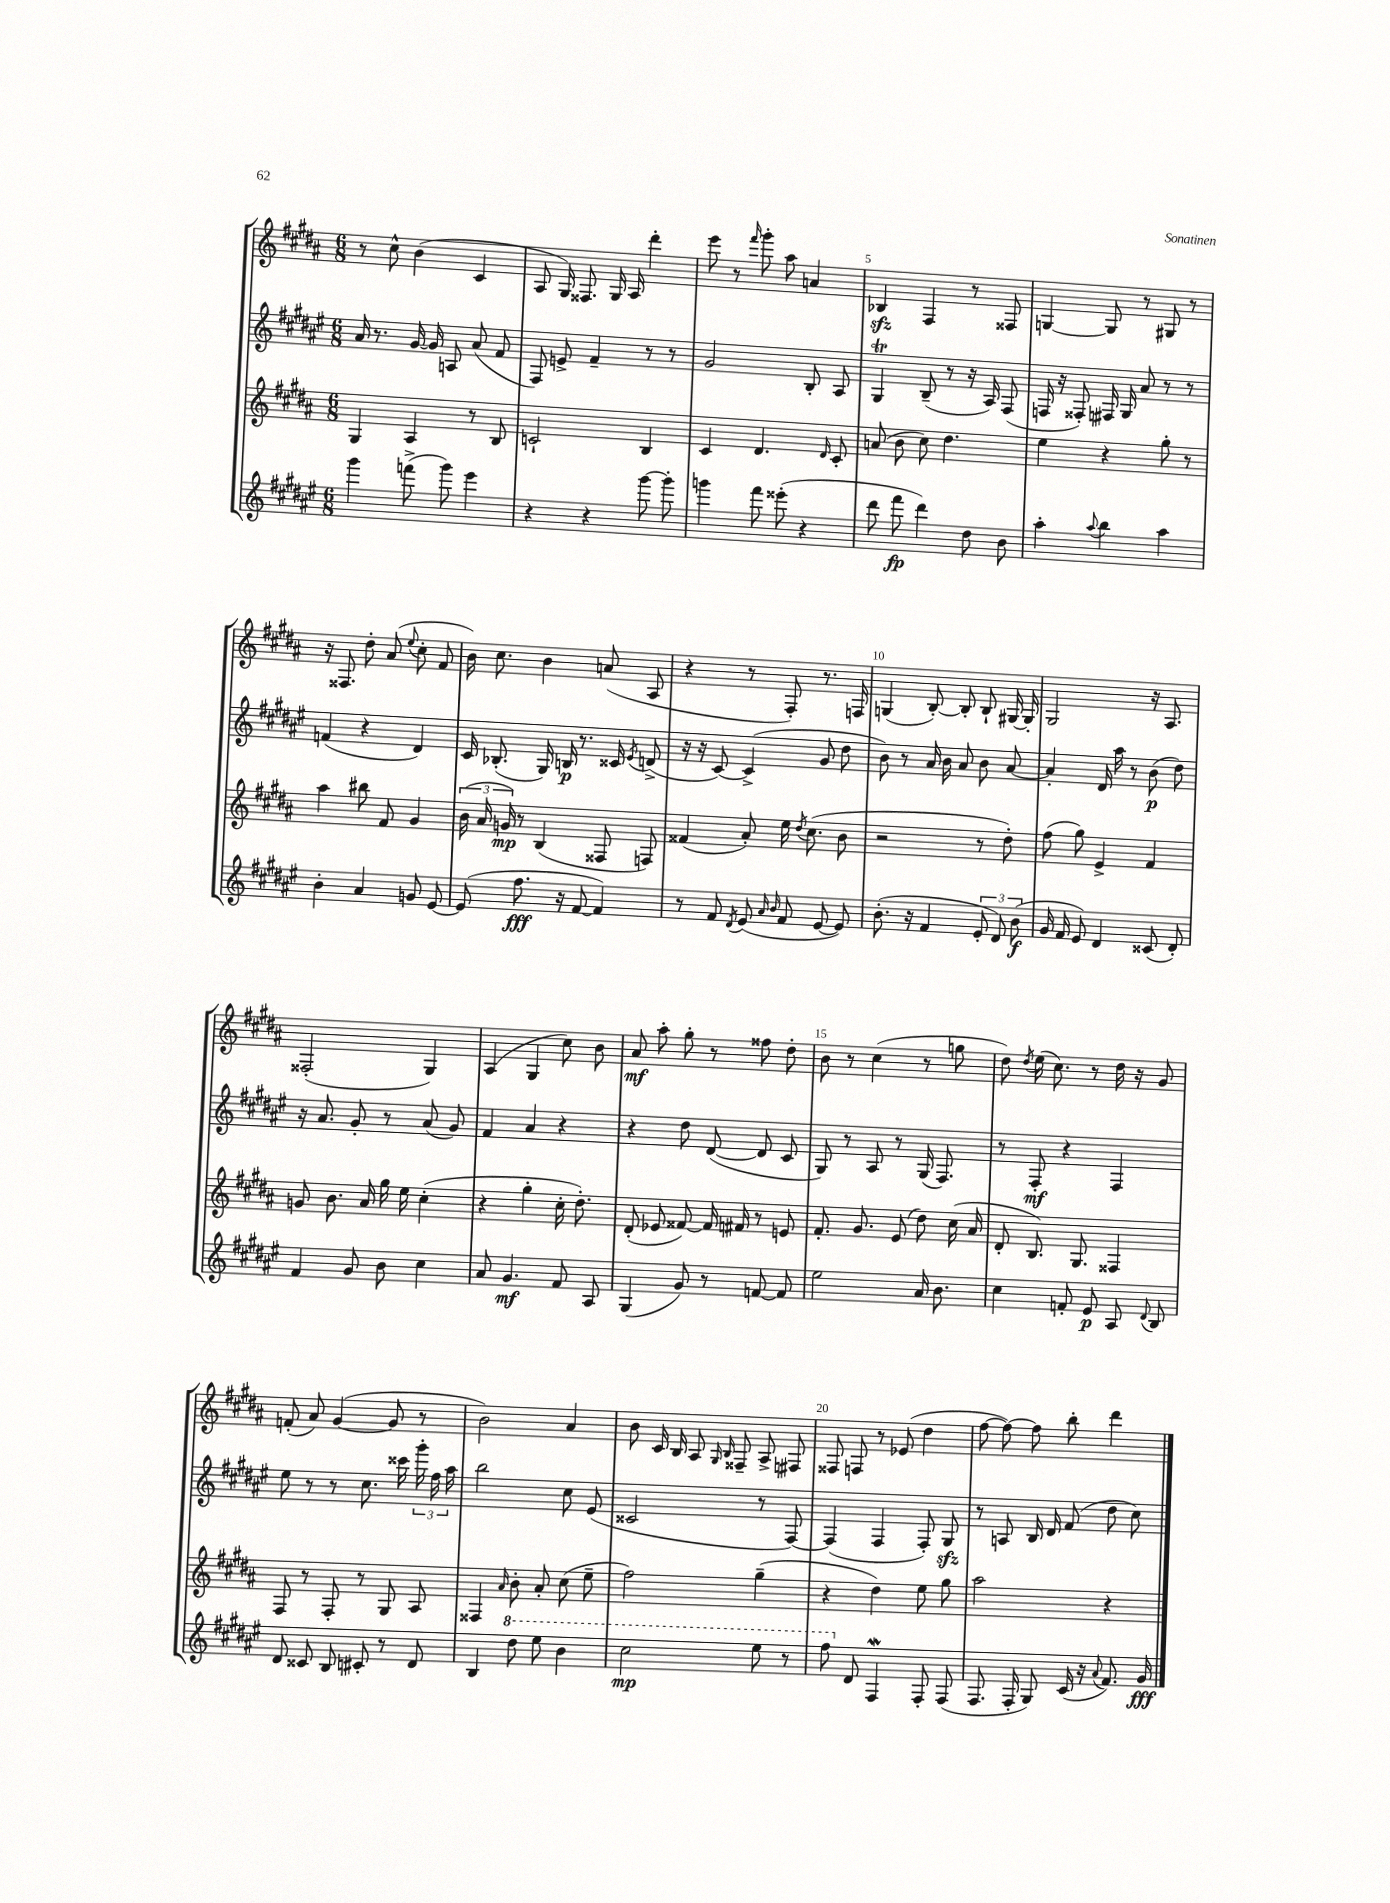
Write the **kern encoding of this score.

**kern	**dynam	**kern	**dynam	**kern	**dynam	**kern	**dynam
*part4	*part4	*part3	*part3	*part2	*part2	*part1	*part1
*staff4	*staff4	*staff3	*staff3	*staff2	*staff2	*staff1	*staff1
*clefG2	*	*clefG2	*	*clefG2	*	*clefG2	*
*k[f#c#g#d#a#e#]	*	*k[f#c#g#d#a#]	*	*k[f#c#g#d#a#e#]	*	*k[f#c#g#d#a#]	*
*M6/8	*	*M6/8	*	*M6/8	*	*M6/8	*
=2	=2	=2	=2	=2	=2	=2	=2
4ggg#\	.	4G#/	.	16a#/	.	8r	.
.	.	.	.	8.r	.	.	.
.	.	.	.	.	.	8cc#^^\	.
(8fffn^\	.	4A#/	.	[16g#/	.	(4b\	.
.	.	.	.	16g#/]	.	.	.
8ggg#\)	.	.	.	8An/	.	.	.
4eee#\	.	8r	.	(8a#/	.	4c#/	.
.	.	8B/	.	8f#/	.	.	.
=3	=3	=3	=3	=3	=3	=3	=3
4r	.	2cn`/	.	8F#/)	.	8A#/	.
.	.	.	.	8en^/	.	16G#/)	.
.	.	.	.	.	.	8.F##X/	.
4r	.	.	.	4f#~/	.	.	.
.	.	.	.	.	.	16G#/	.
.	.	.	.	.	.	16A#/	.
[8ggg#\	.	4B/	.	8r	.	4ddd#'\	.
8ggg#'\]	.	.	.	8r	.	.	.
=4	=4	=4	=4	=4	=4	=4	=4
4gggn\	.	4c#/	.	2g#/	.	8eee\	.
.	.	.	.	.	.	8r	.
.	.	.	.	.	.	16qqfff#/	.
8fff#\	.	4.d#/	.	.	.	8ggg#'\	.
(8eee##X'\	.	.	.	.	.	8aa#\	.
4r	.	.	.	8B'/	.	4an/	.
.	.	16qqd#/	.	.	.	.	.
.	.	8c#'/	.	8A#/	.	.	.
=5	=5	=5	=5	=5	=5	=5	=5
8ddd#\	.	(8an/	.	4G#T/	.	4B-Xzz/	.
8fff#\	fp	8b\	.	.	.	.	.
4ddd#\)	.	8cc#\)	.	(8B~/	.	4F#/	.
.	.	4.dd#\	.	8r	.	.	.
8dd#\	.	.	.	16r	.	8r	.
.	.	.	.	16A#/)	.	.	.
8b\	.	.	.	(8F#/	.	8F##X/	.
=6	=6	=6	=6	=6	=6	=6	=6
4aa#'\	.	4ee\	.	16Fn/	.	[4Gn/	.
.	.	.	.	16r	.	.	.
.	.	.	.	8F##X'/)	.	.	.
8qqaa#/	.	.	.	.	.	.	.
4bb\	.	4r	.	16F#X/	.	8G/]	.
.	.	.	.	16G#/	.	.	.
.	.	.	.	8a#/	.	8r	.
4aa#\	.	8gg#'\	.	8r	.	8G#X/	.
.	.	8r	.	8r	.	8r	.
!!LO:LB:g=z
=7	=7	=7	=7	=7	=7	=7	=7
4b'\	.	4aa#\	.	(4fn/	.	16r	.
.	.	.	.	.	.	8.F##X/	.
4a#/	.	8bb#X\	.	4r	.	8dd#'\	.
.	.	8f#/	.	.	.	(8a#/	.
.	.	.	.	.	.	8qqee/	.
8gn/	.	4g#/	.	4d#/)	.	8cc#'\	.
[8e#/	.	.	.	.	.	8f#/	.
=8	=8	=8	=8	=8	=8	=8	=8
(8e#/]	.	(24b\	.	16c#/	.	16b\)	.
.	.	24a#/	.	.	.	.	.
.	.	.	.	(8.B-X'/	.	8.cc#\	.
.	.	24gn/)	mp	.	.	.	.
8.ff#\	fff	8r	.	.	.	.	.
.	.	(4B/	.	16G#/)	.	4b\	.
16r	.	.	.	16Bn/	p	.	.
[8f#/	.	.	.	8.r	.	.	.
4f#/])	.	8F##X/	.	.	.	(8an/	.
.	.	.	.	16c##X/	.	.	.
.	.	.	.	8qe#/	.	.	.
.	.	8Fn/)	.	(8dn^/	.	8A#/	.
=9	=9	=9	=9	=9	=9	=9	=9
8r	.	(4f##X/	.	16r	.	4r	.
.	.	.	.	16r	.	.	.
8f#/	.	.	.	[8c#/)	.	.	.
8qd#/	.	.	.	.	.	.	.
(8e#/	.	8a#'/)	.	(4c#^/]	.	8r	.
16qqa#/	.	.	.	.	.	.	.
16qqb/	.	.	.	.	.	.	.
8f#/	.	16ee\	.	.	.	8F#'/)	.
.	.	8qdd#/	.	.	.	.	.
.	.	(8.cc#\	.	.	.	.	.
[8e#/	.	.	.	8g#/	.	8.r	.
8e#/])	.	8b\	.	8dd#\	.	.	.
.	.	.	.	.	.	16Fn/	.
=10	=10	=10	=10	=10	=10	=10	=10
(8.b'\	.	2r	.	8b\)	.	(4Gn/	.
.	.	.	.	8r	.	.	.
16r	.	.	.	.	.	.	.
4f#/	.	.	.	16a#/	.	[8B'/)	.
.	.	.	.	16b\	.	.	.
.	.	.	.	8a#/	.	8B'/]	.
12e#'/	.	8r	.	8b\	.	8B`/	.
12d#/)	.	.	.	.	.	.	.
.	.	8dd#'\)	.	[8a#/	.	[16G#X/	.
(12b\	f	.	.	.	.	.	.
.	.	.	.	.	.	16G#'/]	.
=11	=11	=11	=11	=11	=11	=11	=11
16g#/	.	(8ff#\	.	4a#'/]	.	2G#/	.
16f#/	.	.	.	.	.	.	.
8e#/)	.	8gg#\)	.	.	.	.	.
4d#/	.	4e^/	.	16d#/	.	.	.
.	.	.	.	16aa#\	.	.	.
.	.	.	.	8r	.	.	.
(8c##X/	.	4f#/	.	(8b\	p	16r	.
.	.	.	.	.	.	8.A#/	.
8d#'/)	.	.	.	8dd#\)	.	.	.
!!LO:LB:g=z
=12	=12	=12	=12	=12	=12	=12	=12
4f#/	.	8gn/	.	16r	.	(2F##X'/	.
.	.	.	.	8.a#/	.	.	.
.	.	8.b\	.	.	.	.	.
8g#/	.	.	.	8g#'/	.	.	.
.	.	16a#/	.	.	.	.	.
8b\	.	16gg#\	.	8r	.	.	.
.	.	16ee\	.	.	.	.	.
4cc#\	.	(4cc#'\	.	(8a#/	.	4G#/)	.
.	.	.	.	8g#/)	.	.	.
=13	=13	=13	=13	=13	=13	=13	=13
8a#/	.	4r	.	4f#/	.	(4A#/	.
4.g#/	mf	.	.	.	.	.	.
.	.	4gg#'\	.	4a#/	.	4G#/	.
8f#/	.	16cc#'\	.	4r	.	8cc#\)	.
.	.	8.dd#'\)	.	.	.	.	.
8A#/	.	.	.	.	.	8b\	.
=14	=14	=14	=14	=14	=14	=14	=14
(4G#/	.	(8d#'/	.	4r	.	8a#/	mf
.	.	8e-X/	.	.	.	8aa#'\	.
8g#/)	.	[8f##X/)	.	8dd#\	.	8gg#'\	.
8r	.	16f##/]	.	([8d#/	.	8r	.
.	.	16f#X/	.	.	.	.	.
[8fn/	.	8r	.	8d#/]	.	8ff##X\	.
8f/]	.	8en/	.	8c#/	.	8dd#'\	.
=15	=15	=15	=15	=15	=15	=15	=15
2ee#\	.	8.f#'/	.	8G#/)	.	8b\	.
.	.	.	.	8r	.	8r	.
.	.	8.g#/	.	.	.	.	.
.	.	.	.	8A#/	.	(4cc#\	.
.	.	(8e/	.	8r	.	.	.
16a#/	.	8dd#\)	.	(16G#/	.	8r	.
8.b\	.	.	.	8.F#/)	.	.	.
.	.	(16cc#\	.	.	.	8ggn\	.
.	.	16a#/	.	.	.	.	.
=16	=16	=16	=16	=16	=16	=16	=16
4cc#\	.	8d#'/	.	8r	.	8dd#\)	.
.	.	.	.	.	.	8qdd#/	.
.	.	8.B/)	.	8F#'/	mf	(16ee\	.
.	.	.	.	.	.	8.cc#\)	.
8fn'/	.	.	.	4r	.	.	.
.	.	8.G#/	.	.	.	.	.
8e#/	p	.	.	.	.	8r	.
8A#/	.	4F##X/	.	4F#/	.	16dd#\	.
.	.	.	.	.	.	16r	.
8qqd#/	.	.	.	.	.	.	.
8B/	.	.	.	.	.	8g#/	.
!!LO:LB:g=z
=17	=17	=17	=17	=17	=17	=17	=17
8d#/	.	8F#/	.	8ee#\	.	(8fn'/	.
8c##X/	.	8r	.	8r	.	8a#/)	.
8B/	.	8F#'/	.	8r	.	([4g#/	.
8c#X'/	.	8r	.	8.cc#\	.	.	.
8r	.	8G#/	.	.	.	8g#/]	.
.	.	.	.	16ccc##X\	.	.	.
8d#/	.	8A#/	.	24ggg#'\	.	8r	.
.	.	.	.	24ff#\	.	.	.
.	.	.	.	24aa#\	.	.	.
=18	=18	=18	=18	=18	=18	=18	=18
4B/	.	4F##X/	.	2bb\	.	2b\)	.
.	.	16qqa#/	.	.	.	.	.
*8va	*	*	*	*	*	*	*
8ddd#\	.	8b'\	.	.	.	.	.
8eee#\	.	8a#'/	.	.	.	.	.
4bb\	.	(8cc#\	.	8cc#\	.	4a#/	.
.	.	8ee~\	.	(8e#/	.	.	.
=19	=19	=19	=19	=19	=19	=19	=19
2ccc#\	mp	2ff#\)	.	2c##X/	.	8b\	.
.	.	.	.	.	.	16c#/	.
.	.	.	.	.	.	16B/	.
.	.	.	.	.	.	8A#/	.
.	.	.	.	.	.	16qqG#/	.
.	.	.	.	.	.	16qqB/	.
.	.	.	.	.	.	8F##X~/	.
8eee#\	.	(4gg#~\	.	8r	.	8A#^/	.
8r	.	.	.	[8F#/)	.	8F#X/	.
=20	=20	=20	=20	=20	=20	=20	=20
8fff#\	.	4r	.	(4F#/]	.	8F##X/	.
*X8va	*	*	*	*	*	*	*
8d#/	.	.	.	.	.	8Fn/	.
4F#w/	.	4dd#\)	.	4F#/	.	8r	.
.	.	.	.	.	.	(8e-X/	.
8F#'/	.	8ee\	.	8F#'/)	.	4dd#\	.
(8F#/	.	8gg#\	.	8G#zz/	.	.	.
=21	=21	=21	=21	=21	=21	=21	=21
8.F#/	.	2aa#\	.	8r	.	[8ff#\	.
.	.	.	.	8An/	.	8ff#\_)	.
16F#'/	.	.	.	.	.	.	.
8G#/)	.	.	.	16B/	.	8ff#\]	.
.	.	.	.	16d#/	.	.	.
(16c#/	.	.	.	(8f#/	.	8bb'\	.
16r	.	.	.	.	.	.	.
8qqa#/	.	.	.	.	.	.	.
8.f#/)	.	4r	.	8dd#\	.	4ddd#\	.
.	.	.	.	8cc#\)	.	.	.
16g#/	fff	.	.	.	.	.	.
==	==	==	==	==	==	==	==
*-	*-	*-	*-	*-	*-	*-	*-
